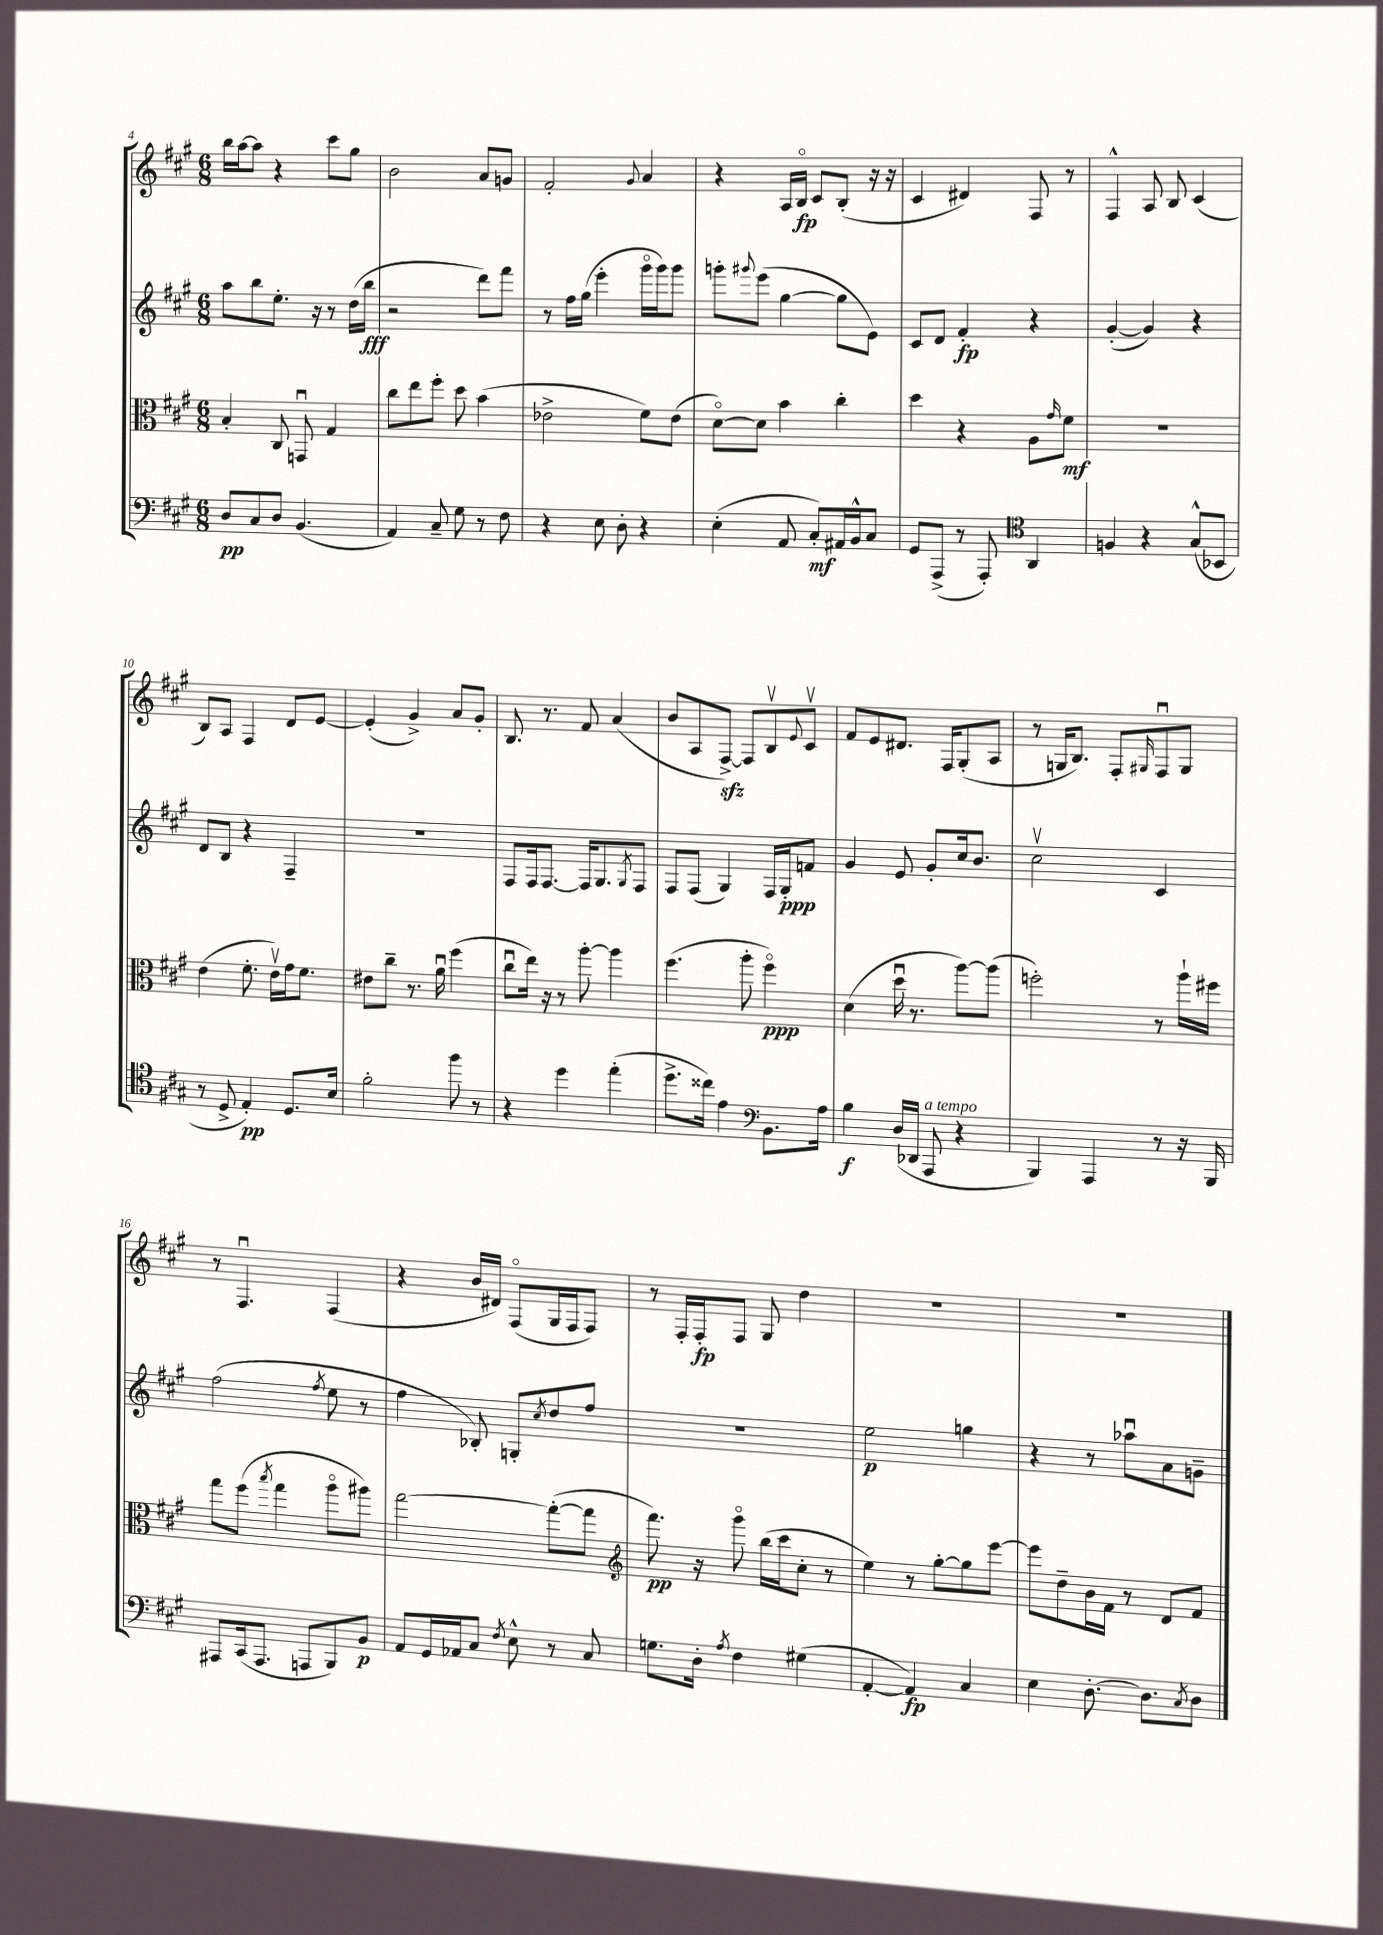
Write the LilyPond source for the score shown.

<<
\new StaffGroup <<
\new Staff = "s0" {
    \clef treble \key a \major \numericTimeSignature \time 6/8
    b''16 a''16~ a''8 r4 cis'''8 gis''8 |
    b'2 a'8 g'8 |
    fis'2-. \appoggiatura { gis'8 } a'4 |
    r4 a16 b16\flageolet\fp cis'8 b8-.( r16 r16 |
    cis'4 dis'4) fis8 r8 |
    fis4-^ a8 b8 cis'4( |
    b8) a8 fis4 d'8 e'8~ |
    e'4-.( gis'4->) a'8 gis'8-. |
    b8. r8. fis'8 a'4( |
    b'8 a8 fis8~->\sfz) fis8 b8\upbow \appoggiatura { e'8 } cis'8\upbow |
    fis'8 e'8 dis'8. fis16 gis8-.( a8 |
    r8 g16 b8.) fis8-. \grace { gis16 } fis8\downbow gis8 |
    r8 fis4.\downbow fis4( |
    r4 b'16 dis'16) fis8\flageolet( gis16 fis16 fis8) |
    r8 fis16-. fis16-.\fp fis8 gis8 d''4 |
    R2. |
    R2. \bar "|." |
}
\new Staff = "s1" {
    \clef treble \key a \major \numericTimeSignature \time 6/8
    a''8 b''8 e''8.-. r16 r8 d''16( b''16\fff |
    r2 d'''8) fis'''8 |
    r8 fis''16 gis''16( e'''4-. gis'''16\flageolet gis'''16) gis'''8 |
    g'''8-. \appoggiatura { gis'''8 } e'''8( gis''4~ gis''8 e'8) |
    cis'8 d'8 fis'4-.\fp r4 |
    gis'4~-.( gis'4) r4 |
    d'8 b8 r4 fis4-- |
    R2. |
    fis8 fis16 fis8.~ fis16 gis8. \acciaccatura { gis8 } fis8 |
    fis8 fis8( gis4) fis16 gis16-.\ppp f'8 |
    gis'4 e'8 gis'8-. cis''16 b'8. |
    cis''2\upbow cis'4 |
    fis''2( \acciaccatura { fis''8 } e''8 r8 |
    fis''4 bes8-.) g8-. \acciaccatura { cis''8 } d''8 fis''8 |
    R2. |
    e''2\p g''4 |
    r4 r8 aes''8\downbow a'8 g'8-- \bar "|." |
}
\new Staff = "s2" {
    \clef alto \key a \major \numericTimeSignature \time 6/8
    b4-. cis8 g,8\downbow gis4 |
    cis''8 e''8 fis''8-. d''8 b'4( |
    ees'2-> fis'8) ees'8( |
    d'8~\flageolet) d'8 b'4 cis''4-. |
    d''4 r4 a8 \grace { gis'16 } fis'8\mf |
    R2. |
    e'4( fis'8.-. e'16\upbow) gis'16 fis'8. |
    eis'8 cis''8-- r8. a'16\downbow fis''4( |
    cis''8\downbow e''16) r16 r8 a''8~-. a''4 |
    fis''4.( a''8-. fis''4\flageolet\ppp) |
    d'4( d''16\downbow r8. a''8~) a''8( |
    f''2-.) r8 a''16-! fis''16 |
    gis''8 fis''8( \acciaccatura { b''8 } gis''4 a''8\flageolet ais''8) |
    gis''2~ gis''8~-.( gis''8 |
    \clef treble fis'''8.\pp) r16 gis'''8\flageolet b''16( cis'''16 cis''8-. r8 |
    e''4) r8 gis''8~-. gis''8 e'''8~ |
    e'''8 d''8-- b'16 fis'16 r8 d'8 fis'8 \bar "|." |
}
\new Staff = "s3" {
    \clef bass \key a \major \numericTimeSignature \time 6/8
    d8\pp cis8 d8 b,4.( |
    a,4) cis8-- gis8 r8 fis8 |
    r4 e8 d8-. r4 |
    e4-.( a,8 cis8-.\mf) ais,16 b,16-^ cis8 |
    gis,8 a,,8->( r8 a,,8-.) \clef tenor a,4 |
    f4 r4 gis8-^( bes,8 |
    r8 d8-> e4-.\pp) d8. b16 |
    fis'2-. fis''8 r8 |
    r4 d''4 e''4-.( |
    d''8.-> cisis''16) e'4 \clef bass b,8. a16 |
    b4\f d16( des,16 a,,8^\markup { \italic "a tempo" } r4 |
    b,,4) a,,4 r8 r16 b,,16 |
    ais,,8 cis,16( ais,,8. a,,8 b,,8) b,8\p |
    a,8 gis,16 aes,16 cis8 \acciaccatura { fis8 } e8-^ r8 cis8 |
    g8. d16-. \acciaccatura { a8 } fis4 gis4( |
    a,4~-. a,4\fp) cis4 |
    e4 d8.~-. d8. \acciaccatura { cis8 } d8 \bar "|." |
}
>>
>>
\layout { \context { \Score currentBarNumber = #4 } }
